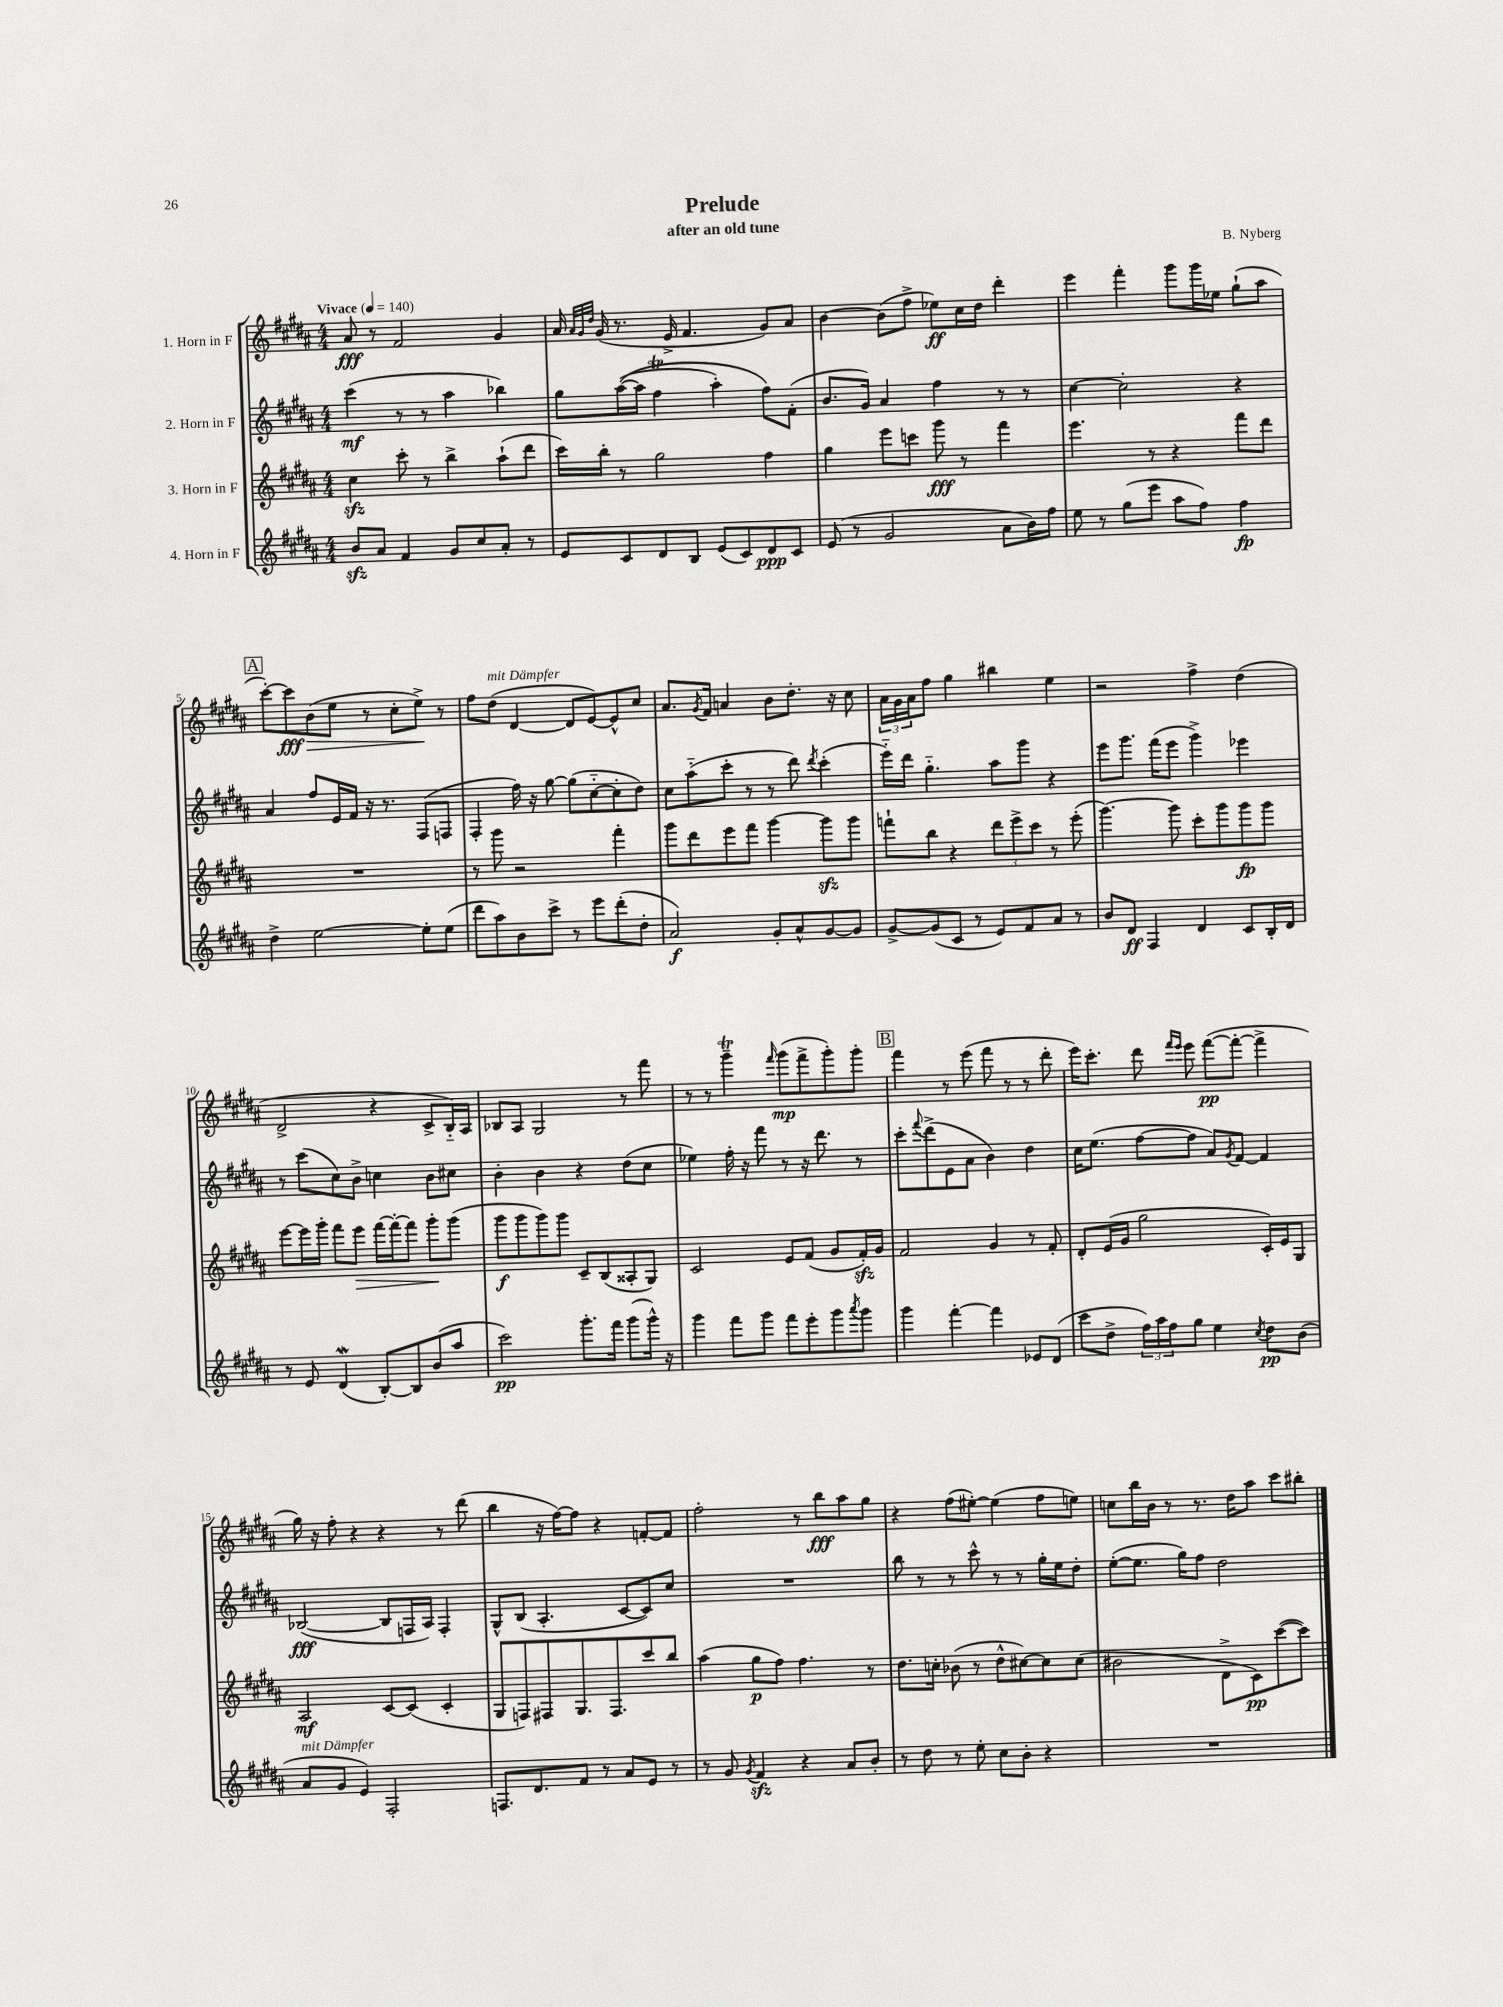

**kern	**dynam	**kern	**dynam	**kern	**dynam	**kern	**dynam
*part4	*part4	*part3	*part3	*part2	*part2	*part1	*part1
*staff4	*staff4	*staff3	*staff3	*staff2	*staff2	*staff1	*staff1
*I"4. Horn in F	*	*I"3. Horn in F	*	*I"2. Horn in F	*	*I"1. Horn in F	*
*clefG2	*	*clefG2	*	*clefG2	*	*clefG2	*
*k[f#c#g#d#a#]	*	*k[f#c#g#d#a#]	*	*k[f#c#g#d#a#]	*	*k[f#c#g#d#a#]	*
*M4/4	*	*M4/4	*	*M4/4	*	*M4/4	*
*MM140	*	*MM140	*	*MM140	*	*MM140	*
=1	=1	=1	=1	=1	=1	=1	=1
!	!	!	!	!	!	!LO:TX:a:B:t=Vivace	!
8bzz/L	.	4cc#zz\	.	(4ccc#\	mf	8a#/	fff
8a#/J	.	.	.	.	.	8r	.
4f#/	.	8ccc#'\	.	8r	.	2f#/	.
.	.	8r	.	8r	.	.	.
8g#/L	.	4bb^\	.	4aa#\	.	.	.
8cc#/	.	.	.	.	.	.	.
8a#'/J	.	(8aa#`\L	.	4bb-X\)	.	4g#/	.
8r	.	8ddd#\J	.	.	.	.	.
=2	=2	=2	=2	=2	=2	=2	=2
8e/L	.	16ccc#\LL)	.	8gg#\L	.	16a#/	.
.	.	.	.	.	.	32qqa#/LLL	.
.	.	.	.	.	.	32qqg#/	.
.	.	.	.	.	.	32qqdd#/JJJ	.
.	.	16bb'\JJ	.	.	.	(16g#/	.
8c#/	.	8r	.	(([16aa#\L	.	8.r	.
.	.	.	.	16aa#\JJ]	.	.	.
8d#/	.	2gg#\	.	4ff#T\	.	.	.
.	.	.	.	.	.	16e^/	.
8B/J	.	.	.	.	.	4.f#/	.
(8e/L	.	.	.	4aa#'\)	.	.	.
8c#/)	.	.	.	.	.	.	.
8d#/	ppp	4ff#\	.	8ff#\L)	.	8g#/L)	.
8c#/J	.	.	.	(8f#'\J	.	8a#/J	.
=3	=3	=3	=3	=3	=3	=3	=3
(8e/	.	4gg#\	.	8.b/L	.	[4b\	.
8r	.	.	.	.	.	.	.
.	.	.	.	16g#/Jk)	.	.	.
2g#/	.	8eee\L	.	4a#/	.	(8b\L]	.
.	.	8cccn\J	.	.	.	8ff#^\J	.
.	.	8ggg#\	fff	4ff#\	.	8ee-X\L)	ff
.	.	8r	.	.	.	16cc#\L	.
.	.	.	.	.	.	16dd#\JJ	.
8a#\L	.	4fff#\	.	8r	.	4ddd#'\	.
16b\L)	.	.	.	8r	.	.	.
16ff#\JJ	.	.	.	.	.	.	.
=4	=4	=4	=4	=4	=4	=4	=4
8ee\	.	4.eee\	.	[4cc#\	.	4eee\	.
8r	.	.	.	.	.	.	.
(8gg#\L	.	.	.	2cc#'\]	.	4fff#'\	.
8eee\J	.	8r	.	.	.	.	.
8aa#\L	.	4r	.	.	.	8ggg#\L	.
8ff#\J)	.	.	.	.	.	16ggg#\L	.
.	.	.	.	.	.	16ee-X\JJ	.
4ff#\	fp	8fff#\L	.	4r	.	(8gg#`\L	.
.	.	8ddd#\J	.	.	.	8aa#\J	.
!!LO:LB:g=z
!!LO:REH:place=s1:t=A
=5	=5	=5	=5	=5	=5	=5	=5
4dd#^\	.	1r	.	4a#/	.	[8ccc#'\L)	.
.	.	.	.	.	.	8ccc#\]	fff
!	!	!	!	!	!	!	!LO:HP:b
[2ee\	.	.	.	8ff#/L	.	(8b\	>
.	.	.	.	16e/L	.	8ee\J	.
.	.	.	.	16f#/JJ	.	.	.
.	.	.	.	16r	.	8r	.
.	.	.	.	8.r	.	.	.
.	.	.	.	.	.	8cc#'\L	.
8ee'\L]	.	.	.	(8F#/L	.	8ee^\J)	.
(8ee\J	.	.	.	8Fn/J	.	8r	]
=6	=6	=6	=6	=6	=6	=6	=6
8ddd#\L	.	8r	.	4F#'/	.	8ff#\L	.
!	!	!	!	!	!	!LO:TX:a:i:t=mit Dämpfer	!
8aa#\)	.	8ggg#\	.	.	.	(8dd#\J	.
8b\	.	2r	.	16ff#\)	.	[4d#/	.
.	.	.	.	16r	.	.	.
8ccc#^\J	.	.	.	[8gg#\	.	.	.
8r	.	.	.	(8gg#\L]	.	8d#/L]	.
8eee\L	.	.	.	[8cc#\	.	[8e/)	.
(8ddd#'\	.	4fff#'\	.	8cc#'\]	.	8e^^/]	.
8dd#'\J	.	.	.	8dd#\J)	.	8cc#/J	.
=7	=7	=7	=7	=7	=7	=7	=7
2a#/)	f	8ggg#\L	.	8cc#\L	.	8.a#/L	.
.	.	8ddd#\	.	(8aa#\	.	.	.
.	.	.	.	.	.	8qg#/	.
.	.	.	.	.	.	16f#/Jk	.
.	.	8eee\	.	8ccc#'\J	.	4an/	.
.	.	8fff#\J	.	8r	.	.	.
8g#'/L	.	[4ggg#\	.	8r	.	8b\L	.
8a#^^/	.	.	.	8ddd#\)	.	8.dd#'\J	.
.	.	.	.	8qddd#/	.	.	.
[8g#/	.	8ggg#zz\L]	.	(4ccc#'\	.	.	.
.	.	.	.	.	.	16r	.
8g#/J]	.	8ggg#\J	.	.	.	8cc#\	.
=8	=8	=8	=8	=8	=8	=8	=8
[8g#^/L	.	8fffn`\L	.	16eee\LL)	.	24a#\LL	.
.	.	.	.	.	.	24g#\	.
.	.	.	.	16ddd#\JJ	.	.	.
.	.	.	.	.	.	24a#\J	.
(8g#/]	.	8bb\J	.	4.gg#\	.	8ff#\J	.
8c#/J	.	4r	.	.	.	4gg#\	.
8r	.	.	.	.	.	.	.
8e/L)	.	12ddd#\L	.	8aa#\L	.	4bb#X\	.
.	.	12eee^\	.	.	.	.	.
8f#/	.	.	.	8ggg#\J	.	.	.
.	.	12ccc#\J	.	.	.	.	.
8a#/J	.	8r	.	4r	.	4ee\	.
8r	.	(8eee'\	.	.	.	.	.
=9	=9	=9	=9	=9	=9	=9	=9
8b/L	.	[4.ggg#\)	.	8eee\L	.	2r	.
8d#/J	ff	.	.	8.ggg#\J	.	.	.
4F#/	.	.	.	.	.	.	.
.	.	.	.	(16fff#\KL	.	.	.
.	.	8ggg#\]	.	8eee\J	.	.	.
4d#/	.	8ccc#'\L	.	4ggg#^\)	.	4ff#^\	.
.	.	8ggg#\	.	.	.	.	.
8c#/L	.	8ggg#\	fp	4eee-X\	.	(4dd#\	.
16B'/L	.	8ggg#\J	.	.	.	.	.
16d#/JJ	.	.	.	.	.	.	.
!!LO:LB:g=z
=10	=10	=10	=10	=10	=10	=10	=10
8r	.	[8eee\L	.	8r	.	2d#^/	.
8e/	.	16eee\L]	.	(8ccc#\L	.	.	.
.	.	16ggg#'\JJ	.	.	.	.	.
(4d#W/	.	8fff#\L	.	8cc#\)	.	.	.
!	!	!	!LO:HP:b	!	!	!	!
.	.	8eee\J	>	8b^\J	.	.	.
[8B'/L)	.	[16fff#\LL	.	4ccn\	.	4r	.
.	.	16fff#'\J_	.	.	.	.	.
8B/]	.	8fff#\J]	.	.	.	.	.
(8b/	.	8ggg#'\L	.	8b\L	.	8c#^/L	.
8aa#/J	.	(8ggg#\J	]	8cc#X\J	.	16B/L)	.
.	.	.	.	.	.	16A#/JJ	.
=11	=11	=11	=11	=11	=11	=11	=11
2ccc#\)	pp	8ggg#\L	f	4b'\	.	8B-X/L	.
.	.	8ggg#\	.	.	.	8A#/J	.
.	.	8ggg#\)	.	4b\	.	2G#/	.
.	.	8ggg#\J	.	.	.	.	.
8.ggg#'\L	.	8c#~/L	.	4r	.	.	.
.	.	(8B/	.	.	.	.	.
16fff#\Jk	.	.	.	.	.	.	.
(8ggg#\L	.	8A##X'/	.	(8dd#\L	.	8r	.
16ggg#^^\Jk)	.	8G#/J)	.	8cc#\J	.	8fff#\	.
16r	.	.	.	.	.	.	.
=12	=12	=12	=12	=12	=12	=12	=12
4ggg#\	.	2c#/	.	4ee-X\)	.	8r	.
.	.	.	.	.	.	8r	.
8fff#\L	.	.	.	16ff#'\	.	4ggg#T~\	.
.	.	.	.	16r	.	.	.
8ggg#\J	.	.	.	8fff#\	.	.	.
.	.	.	.	.	.	16qqfff#/	.
8fff#\L	.	8e/L	.	8r	.	(8ggg#\L	mp
8eee'\	.	(8f#/J	.	16r	.	8fff#^\	.
.	.	.	.	8.ddd#\	.	.	.
8ggg#\	.	8g#/L	.	.	.	8ggg#'\)	.
8qaaa#/	.	.	.	.	.	.	.
8ggg#\J	.	16f#zz'/L)	.	8r	.	8ggg#'\J	.
.	.	16g#/JJ	.	.	.	.	.
!!LO:REH:place=s1:t=B
=13	=13	=13	=13	=13	=13	=13	=13
4ggg#\	.	2f#/	.	8ccc#'\L	.	4fff#\	.
.	.	.	.	8qqfff#/	.	.	.
.	.	.	.	(8ddd#^\	.	.	.
[4fff#'\	.	.	.	8e\	.	8r	.
.	.	.	.	8a#\J	.	(8eee\	.
4fff#\]	.	4g#/	.	4b\)	.	8fff#\	.
.	.	.	.	.	.	8r	.
8e-X/L	.	8r	.	4dd#\	.	8r	.
(8d#/J	.	8f#'/	.	.	.	8ddd#'\	.
=14	=14	=14	=14	=14	=14	=14	=14
8ccc#\L	.	8d#'/L	.	16cc#\KL	.	16eee\KL)	.
.	.	.	.	(8.ee\J	.	8.ccc#'\J	.
8dd#^\J	.	(16e/L	.	.	.	.	.
.	.	16g#/JJ	.	.	.	.	.
24ff#\LL)	.	2gg#\	.	[8ff#\L	.	8ddd#\	.
24aa#\	.	.	.	.	.	.	.
24ff#\J	.	.	.	.	.	.	.
.	.	.	.	.	.	16qqfff#/LL	.
.	.	.	.	.	.	16qqeee/JJ	.
8gg#\J	.	.	.	8ff#\J]	.	8eee\	.
4ee\	.	.	.	8a#/L)	.	([8fff#\L	pp
.	.	.	.	8qg#/	.	.	.
.	.	.	.	[8f#/J	.	8fff#'\J_	.
8qcc#/	.	.	.	.	.	.	.
8dd#\L	pp	16c#'/LL)	.	4f#/]	.	4fff#^\]	.
.	.	16e/J	.	.	.	.	.
(8b\J	.	8G#/J	.	.	.	.	.
!!LO:LB:g=z
=15	=15	=15	=15	=15	=15	=15	=15
!LO:TX:a:i:t=mit Dämpfer	!	!	!	!	!	!	!
8a#/L	.	2A#/	mf	([2B-X/	fff	16gg#\)	.
.	.	.	.	.	.	16r	.
8g#/J	.	.	.	.	.	8ff#'\	.
4e/)	.	.	.	.	.	4r	.
2F#'/	.	[8c#/L	.	8B-/L]	.	4r	.
.	.	(8c#/J]	.	16Fn/L	.	.	.
.	.	.	.	16A#/JJ)	.	.	.
.	.	4c#'/	.	4F'/	.	8r	.
.	.	.	.	.	.	(8ddd#\	.
=16	=16	=16	=16	=16	=16	=16	=16
8.Fn/L	.	8G#/L	.	8G#^^/L	.	4bb\	.
.	.	8Fn/)	.	(8B/J	.	.	.
8.d#/	.	.	.	.	.	.	.
.	.	8F#X/	.	4.A#'/	.	16r	.
.	.	.	.	.	.	[16ff#\KL)	.
8f#/J	.	8.G#/	.	.	.	8ff#\J]	.
8r	.	.	.	.	.	4r	.
.	.	8.F#/	.	.	.	.	.
8a#/L	.	.	.	[8c#/L	.	.	.
8e/J	.	8ccc#/	.	8c#/])	.	[8fn'/L	.
8r	.	8bb/J	.	8cc#/J	.	8f/J]	.
=17	=17	=17	=17	=17	=17	=17	=17
8r	.	(4aa#\	.	1r	.	2ff#'\	.
8g#/	.	.	.	.	.	.	.
8qg#/	.	.	.	.	.	.	.
4f#zz/	.	8gg#\L	p	.	.	.	.
.	.	8ff#\J)	.	.	.	.	.
4r	.	4.ff#\	.	.	.	8r	.
.	.	.	.	.	.	8bb\L	fff
8a#/L	.	.	.	.	.	8aa#\	.
8b'/J	.	8r	.	.	.	8gg#\J	.
=18	=18	=18	=18	=18	=18	=18	=18
8r	.	8.dd#\L	.	8bb\	.	4r	.
8dd#\	.	.	.	8r	.	.	.
.	.	16ccn'\Jk	.	.	.	.	.
8r	.	(8b-X\	.	8r	.	(8ff#\L	.
8ee'\	.	8r	.	8ccc#^^\	.	[8ee#X'\J)	.
8cc#\L	.	8dd#^^\L	.	8r	.	(4ee#\]	.
8b'\J	.	[8cc#X\)	.	8r	.	.	.
4r	.	8cc#\]	.	16gg#'\LL	.	8ff#\L	.
.	.	.	.	16ee\J	.	.	.
.	.	(8cc#\J	.	8dd#'\J	.	8een\J)	.
=19	=19	=19	=19	=19	=19	=19	=19
1r	.	2b#X\	.	([8ee'\L	.	8ccn\L	.
.	.	.	.	8.ee\J]	.	16bb\L	.
.	.	.	.	.	.	16b\JJ	.
.	.	.	.	.	.	8r	.
.	.	.	.	16gg#\KL)	.	.	.
.	.	.	.	8ff#\J	.	8.r	.
.	.	8d#^\L	.	2dd#\	.	.	.
.	.	.	.	.	.	16dd#\KL	.
.	.	8c#\)	pp	.	.	8aa#\J	.
.	.	([8ccc#\	.	.	.	8ccc#\L	.
.	.	8ccc#\J])	.	.	.	8bb#X'\J	.
==	==	==	==	==	==	==	==
*-	*-	*-	*-	*-	*-	*-	*-
